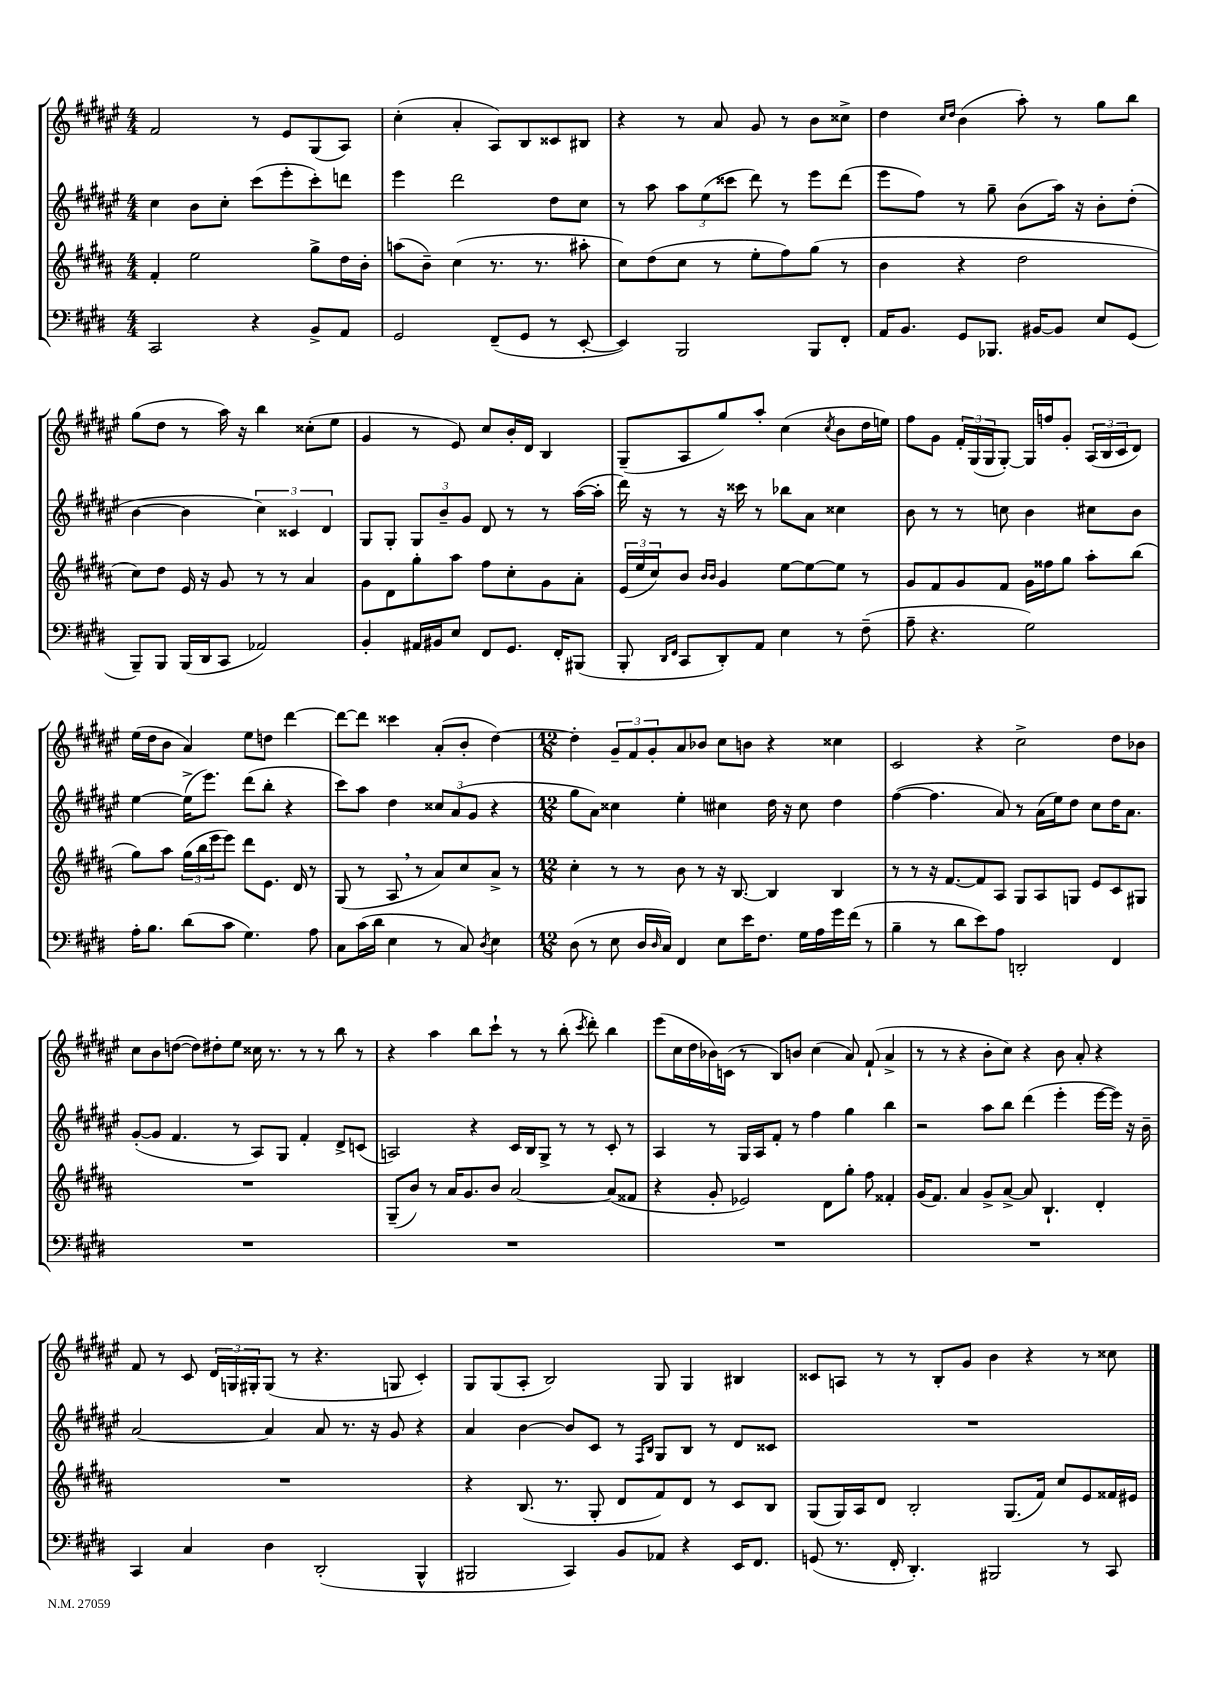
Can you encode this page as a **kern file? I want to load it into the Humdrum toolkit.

**kern	**kern	**kern	**kern
*part4	*part3	*part2	*part1
*staff4	*staff3	*staff2	*staff1
*clefF4	*clefG2	*clefG2	*clefG2
*k[f#c#g#d#]	*k[f#c#g#d#a#]	*k[f#c#g#d#a#e#]	*k[f#c#g#d#a#e#]
*M4/4	*M4/4	*M4/4	*M4/4
=44	=44	=44	=44
2CC#/	4f#'/	4cc#\	2f#/
.	2ee\	8b\L	.
.	.	8cc#'\J	.
4r	.	(8ccc#\L	8r
.	.	8eee#'\	8e#/L
8BB^/L	8gg#^\L	8ccc#'\)	(8G#/
8AA/J	16dd#\L	8dddn\J	8A#/J)
.	16b'\JJ	.	.
=45	=45	=45	=45
2GG#/	(8aan\L	4eee#\	(4cc#'\
.	8b~\J)	.	.
.	(4cc#\	2ddd#\	4a#'/
(8FF#~/L	8.r	.	8A#/L)
8GG#/J	.	.	8B/
.	8.r	.	.
8r	.	8dd#\L	8c##X/
[8EE'/	8aa#X'\	8cc#\J	8B#X/J
=46	=46	=46	=46
4EE/])	8cc#\L)	8r	4r
.	(8dd#\	8aa#\	.
2BBB/	8cc#\J	12aa#\L	8r
.	.	(12ee#\	.
.	8r	.	8a#/
.	.	12ccc##X\J	.
.	8ee'\L	8ddd#\)	8g#/
.	8ff#\)	8r	8r
8BBB/L	(8gg#\J	8eee#\L	8b\L
8FF#'/J	8r	(8ddd#\J	8cc##X^\J
=47	=47	=47	=47
16AA/KL	4b\	8eee#\L	4dd#\
8.BB/J	.	.	.
.	.	8ff#\J)	.
.	.	.	16qqcc#/LL
.	.	.	16qqdd#/JJ
8GG#/L	4r	8r	(4b\
8.BBB-X/J	.	8gg#~\	.
.	2dd#\	(8b\L	8aa#'\)
[16BB#X/KL	.	.	.
8BB#/J]	.	16aa#\Jk)	8r
.	.	16r	.
8E/L	.	8b'\L	8gg#\L
(8GG#/J	.	(8dd#'\J	8bb\J
!!LO:LB:g=z
=48	=48	=48	=48
8BBB~/L)	8cc#\L)	[4b\	(8gg#\L
8BBB/J	8dd#\J	.	8dd#\J
(16BBB/LL	16e/	4b\]	8r
16DD#/J	16r	.	.
8CC#/J	8g#/	.	16aa#\)
.	.	.	16r
2AA-X/)	8r	6cc#\)	4bb\
.	8r	.	.
.	.	6c##X/	.
.	4a#/	.	(8cc##X'\L
.	.	6d#/	.
.	.	.	8ee#\J
=49	=49	=49	=49
4BB'/	8g#\L	8G#/L	4g#/
.	8d#\	8G#'/J	.
16AA#X/LL	8gg#'\	12G#/L	8r
16BB#X/J	.	.	.
.	.	12b~/	.
8E/J	8aa#\J	.	8e#/)
.	.	12g#/J	.
8FF#/L	8ff#\L	8d#/	8cc#/L
8.GG#/J	8cc#'\	8r	16b'/L
.	.	.	16d#/JJ
.	8g#\	8r	4B/
16FF#'/KL	.	.	.
(8BBB#X/J	8a#'\J	([16aa#\LL	.
.	.	16aa#'\JJ]	.
=50	=50	=50	=50
8BBB'/	(24e/LL	16ddd#\)	(8G#~/L
.	24ee/	.	.
.	.	16r	.
.	24cc#/J)	.	.
16qqDD#/LL	.	.	.
16qqFF#/JJ	.	.	.
8CC#/L	8b/J	8r	8A#/
.	16qqb/LL	.	.
.	16qqb/JJ	.	.
8DD#'/)	4g#/	16r	8gg#/)
.	.	16ccc##X\	.
8AA/J	.	8r	8aa#'/J
4E\	[8ee\L	8bb-X\L	(4cc#\
.	8ee\_	8a#\J	.
.	.	.	8qcc#/
8r	8ee\J]	4cc##X\	8b\L
(8F#~\	8r	.	16dd#\L
.	.	.	16een\JJ)
=51	=51	=51	=51
8A~\	8g#/L	8b\	8ff#\L
4.r	8f#/	8r	8g#\J
.	8g#/	8r	24f#'/LL
.	.	.	(24G#/
.	.	.	24G#/J
.	8f#/J	8ccn\	[8G#'/J)
2G#\)	16g#\LL	4b\	16G#/LL]
.	16ff##X\J	.	16ffn/J
.	8gg#\J	.	8g#'/J
.	8aa#'\L	8cc#X\L	(24A#/LL
.	.	.	24B/
.	.	.	24c#/J
.	(8bb\J	8b\J	8d#/J)
!!LO:LB:g=z
=52	=52	=52	=52
16A'\KL	8gg#\L)	[4ee#\	(16ee#\LL
8.B\J	.	.	16dd#\J
.	8aa#\J	.	8b\J
(8d#\L	(24gg#\LL	(16ee#^\KL]	4a#/)
.	24bb\	.	.
.	.	8.eee#\J)	.
.	24eee\J	.	.
8c#\J	8eee\J)	.	.
4.G#\)	8ddd#\L	(8ddd#\L	8ee#\L
.	8.e\J	8bb'\J	8ddn\J
.	.	4r	[4ddd#\
.	16d#/	.	.
8A\	8r	.	.
=53	=53	=53	=53
8C#\L	(8G#/	8ccc#\L)	8ddd#\L_
(16c#\L	8r	8aa#\J	8ddd#\J]
16d#\JJ	.	.	.
4E\	8A#,/	4dd#\	4ccc##X\
.	8r	.	.
8r	8a#/L)	12cc##X/L	(8a#'/L
.	.	(12a#/	.
8C#/)	8cc#/	.	8b'/J
.	.	12g#/J	.
8qD#/	.	.	.
4E\	8a#^/J	4r	[4dd#\)
.	8r	.	.
=54	=54	=54	=54
*M12/8	*M12/8	*M12/8	*M12/8
(8D#\	4cc#'\	8gg#\L	4dd#'\]
8r	.	8a#\J)	.
8E\	8r	4cc##X\	12g#~/L
.	.	.	12f#/
16D#/LL	8r	.	.
.	.	.	12g#'/
16qqD#/	.	.	.
16C#/JJ)	.	.	.
4FF#/	8b\	4ee#'\	8a#/
.	8r	.	8b-X/J
8E\L	16r	4cc#X\	8cc#\L
.	[8.B/	.	.
16e\K	.	.	8bn\J
8.F#\J	.	.	.
.	4B/]	16dd#\	4r
.	.	16r	.
16G#\LL	.	8cc#\	.
16A\	.	.	.
16g#\	4B/	4dd#\	4cc##X\
(16f#\JJ	.	.	.
8r	.	.	.
=55	=55	=55	=55
4B~\	8r	([4ff#\	2c#/
.	8r	.	.
8r	16r	4.ff#\]	.
.	[8.f#/L	.	.
8d#\L	.	.	.
8e\)	8f#/]	.	4r
8A\J	8A#/J	8a#/)	.
2DDn'/	8G#/L	8r	2cc#^\
.	8A#/	(16a#\LL	.
.	.	16ee#\J)	.
.	8Gn/J	8dd#\J	.
.	8e/L	8cc#\L	.
4FF#/	8c#/	16dd#\K	8dd#\L
.	.	8.a#\J	.
.	8G#X/J	.	8b-X\J
!!LO:LB:g=z
=56	=56	=56	=56
1.r	1.r	([8g#'/L	8cc#\L
.	.	8g#/J]	8b\
.	.	4.f#/	([8ddn\J
.	.	.	8dd\L])
.	.	.	8dd#X'\
.	.	8r	8ee#\J
.	.	8A#/L)	16cc##X\
.	.	.	8.r
.	.	8G#/J	.
.	.	4f#'/	8r
.	.	.	8r
.	.	8d#^/L	8bb\
.	.	(8cn/J	8r
=57	=57	=57	=57
1.r	(8G#~/L	2An/)	4r
.	8b/J)	.	.
.	8r	.	4aa#\
.	16a#/KL	.	.
.	8.g#/	.	.
.	.	4r	8bb\L
.	8b/J	.	8ccc#`\J
.	[2a#/	16c#/LL	8r
.	.	16B/J	.
.	.	8G#^/J	8r
.	.	8r	(8bb'\
.	.	.	8qccc#/
.	.	8r	8ddd#'\)
.	(8a#/L]	8c#'/	4bb\
.	8f##X/J	8r	.
=58	=58	=58	=58
1.r	4r	4A#/	(8eee#\L
.	.	.	16cc#\L
.	.	.	16dd#\
.	8g#'/	8r	16b-X\)
.	.	.	(16cn\JJ
.	2e-X/)	16G#/LL	8r
.	.	16A#/J	.
.	.	8f#'/J	8B/L)
.	.	8r	8bn/J
.	.	4ff#\	(4cc#\
.	8d#\L	.	.
.	8gg#'\J	4gg#\	8a#/)
.	8ff#\	.	(8f#`/
.	4f##X'/	4bb\	4a#^/
=59	=59	=59	=59
1.r	(16g#/KL	2r	8r
.	8.f#/J)	.	.
.	.	.	8r
.	4a#/	.	4r
.	8g#^/L	8aa#\L	8b'\L
.	[8a#^/J	8bb\J	8cc#\J)
.	8a#/]	(4ddd#\	4r
.	4.B`/	.	.
.	.	4eee#'\	8b\
.	.	.	8a#'/
.	4d#'/	[16eee#\LL	4r
.	.	16eee#\JJ])	.
.	.	16r	.
.	.	16b~\	.
!!LO:LB:g=z
=60	=60	=60	=60
4CC#/	1.r	[2a#/	8f#/
.	.	.	8r
4C#/	.	.	8c#/
.	.	.	24d#/LL
.	.	.	24Gn/
.	.	.	24G#X'/J
4D#\	.	4a#/]	(8G#/J
.	.	.	8r
(2DD#'/	.	8a#/	4.r
.	.	8.r	.
.	.	16r	.
.	.	8g#/	8Gn/
4BBB^^/	.	4r	4c#'/)
=61	=61	=61	=61
2BBB#X/	4r	4a#/	8G#/L
.	.	.	(8G#/
.	(8.B/	[4b\	8A#'/J
.	.	.	2B/)
.	8.r	.	.
4CC#/)	.	8b/L]	.
.	8G#'/	8c#/J	.
8BB/L	8d#/L	8r	.
.	.	16qqF#/LL	.
.	.	16qqB/JJ	.
8AA-X/J	8f#/)	8G#/L	8G#/
4r	8d#/J	8B/J	4G#/
.	8r	8r	.
16EE/KL	8c#/L	8d#/L	4B#X/
8.FF#/J	.	.	.
.	8B/J	8c##X/J	.
=62	=62	=62	=62
(8GGn/	(8G#/L	1.r	8c##X/L
8.r	16G#/L)	.	8An/J
.	16A#/J	.	.
.	8d#/J	.	8r
16FF#'/	.	.	.
4.DD#'/)	2B'/	.	8r
.	.	.	8B'/L
.	.	.	8g#/J
2BBB#X/	.	.	4b\
.	(8.G#/L	.	.
.	.	.	4r
.	16f#/Jk)	.	.
.	8cc#/L	.	.
8r	8e/	.	8r
8CC#/	16f##X/L	.	8cc##X\
.	16e#X/JJ	.	.
==	==	==	==
*-	*-	*-	*-
